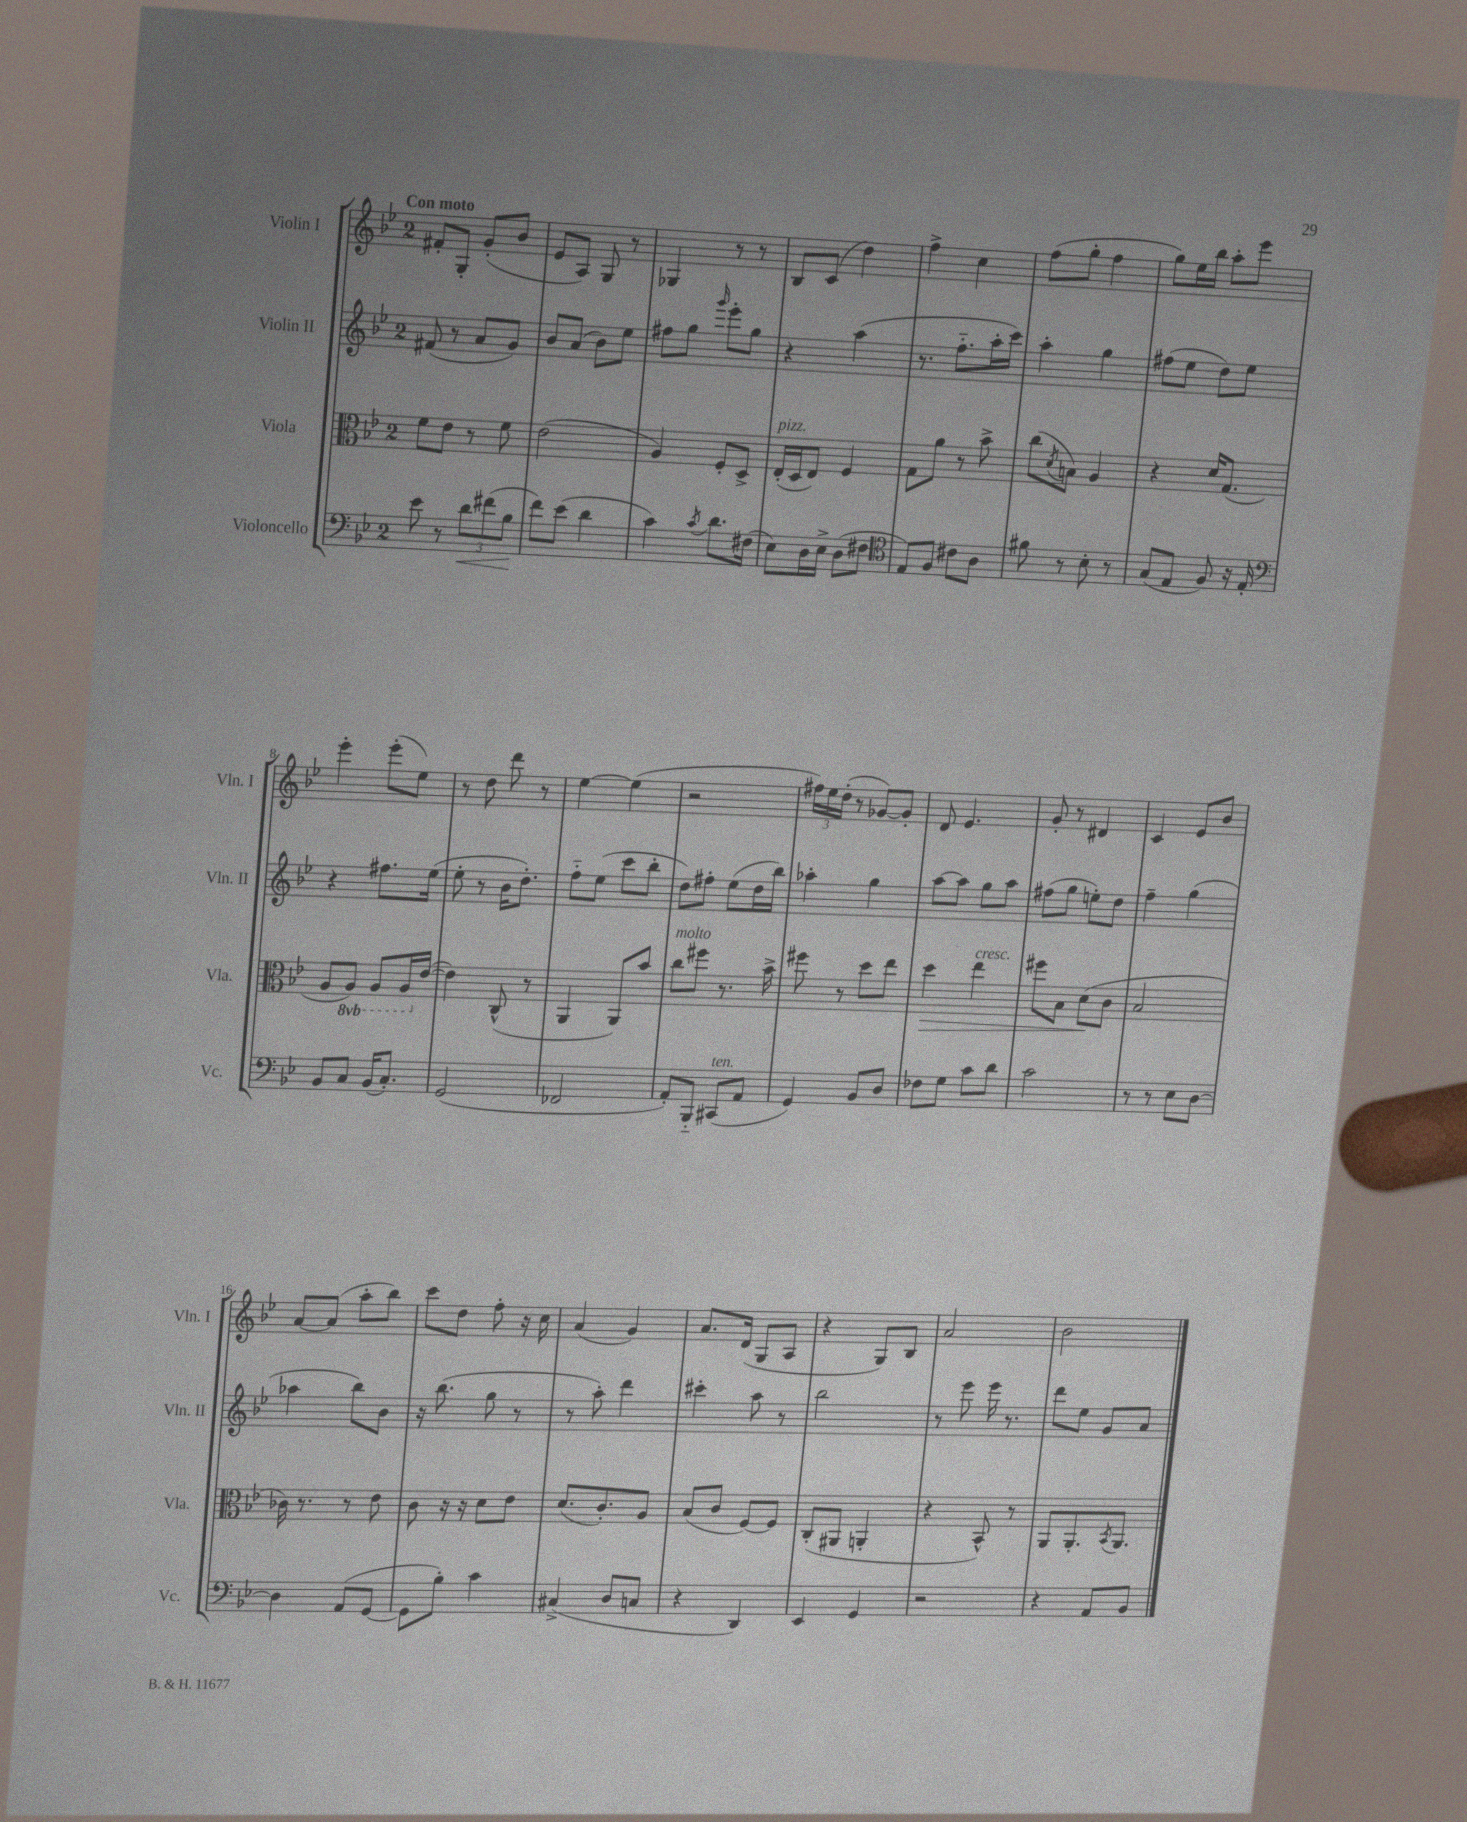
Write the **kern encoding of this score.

**kern	**kern	**kern	**kern
*staff4	*staff3	*staff2	*staff1
*clefF4	*clefC3	*clefG2	*clefG2
*k[b-e-]	*k[b-e-]	*k[b-e-]	*k[b-e-]
*M2/4	*M2/4	*M2/4	*M2/4
8e-\	8f\L	(8f#/	8f#'/L
8r	8e-\J	8r	8G'/J
12d\L	8r	8a/L	(8g'/L
(12f#\	.	.	.
.	8f\	8g/J)	8b-/J
12B-\J	.	.	.
=	=	=	=
8f\L)	(2e-\	8b-/L	8e-/L
(8e-\J	.	(8a/J	8A/J)
4d\	.	8b-\L)	8G/
.	.	8ee-\J	8r
=	=	=	=
4c\)	4A/)	8ff#\L	4G-/
.	.	8gg\J	.
8qc/	.	16qqggg/	.
8.d\L	8F'/L	8eee-'\L	8r
.	8D^/J	8gg\J	8r
(16F#\Jk	.	.	.
=	=	=	=
8E-\L)	(16E-'/LL	4r	8B-/L
.	16D/J	.	.
16D\L	8E-/J)	.	(8c/J
16E-^\JJ	.	.	.
(8D\L	4F/	(4aa\	4dd\)
8F#\J	.	.	.
=	=	=	=
*clefC4	*	*	*
8E-/L)	8G\L	8.r	4ff^\
8F/J	8a\J	.	.
.	.	8.ff'~\L	.
8c#\L	8r	.	4cc\
8A\J	8b-^\	16aa'\L	.
.	.	16ccc\JJ)	.
=	=	=	=
8f#\	(8cc\L	4aa'\	(8ff\L
.	8qd/	.	.
8r	8B\J)	.	8gg'\J
8B-'\	4A/	4gg\	4ff\
8r	.	.	.
=	=	=	=
(8G/L	4r	(8ff#\L	8gg\L)
8E-/J	.	8ee-\J	16ee-\L
.	.	.	16bb-\JJ
8F/)	16d/LK	8dd\L)	8aa'\L
.	(8.G/J	.	.
16r	.	8ee-\J	8eee-\J
16E-'/	.	.	.
=	=	=	=
*clefF4	*	*	*
8BB-/L	8A/L	4r	4eee-'\
8C/J	8AA/J)	.	.
(16BB-/LK	8AA/L	8.ff#\L	(8eee-'\L
8.C'/J)	.	.	.
.	16AA/L	.	8ee-\J)
.	([16e-/JJ	(16ee-\Jk	.
=	=	=	=
(2GG/	4e-\])	8ee-'\	8r
.	.	8r	8dd\
.	(8C^^/	16b-\LK	8ddd\
.	.	8.dd'\J)	.
.	8r	.	8r
=	=	=	=
2FF-/	4AA/	8ff'~\L	[4ee-\
.	.	(8ee-\J	.
.	8AA/L)	8ccc\L	(4ee-\]
.	8b-/J	8bb-'\J	.
=	=	=	=
8AA'/L)	8cc\L	8dd\L)	2r
8BBB-'~/J	8ff#\J	8ff#'\J	.
(8CC#/L	8.r	(8ee-\L	.
8AA/J	.	16dd\L	.
.	16b-^\	16bb-\JJ)	.
=	=	=	=
4GG/)	8ff#\	4aa-'\	24ff#\LL)
.	.	.	24ee-\
.	.	.	(24dd'\JJ
.	8r	.	8r
8BB-/L	8dd\L	4gg\	[8g-/L)
8D/J	8ee-\J	.	8g-'/]J
=	=	=	=
8F-\L	4dd\	[8aa\L	8d/
8G\J	.	8aa\]J	4.e-/
8c\L	4ee-\	8gg\L	.
8d\J	.	8aa\J	.
=	=	=	=
2c\	8ff#\L	(8ff#\L	8g'/
.	8B-\J	8gg\J	8r
.	(8d\L	8ee'\L)	4d#/
.	8c\J	8dd\J	.
=	=	=	=
8r	2B-/	4ff~\	4c/
8r	.	.	.
8E-\L	.	(4gg\	8e-/L
[8D\J	.	.	8b-/J
=	=	=	=
4D\]	16c-\)	4aa-\	[8a/L
.	8.r	.	.
.	.	.	(8a/]J
(8AA/L	8r	8bb-\L)	8aa'\L
[8GG/J	8e-\	8b-\J	8bb-\J)
=	=	=	=
8GG\]L	8c\	16r	8ccc\L
.	.	(8.bb-\	.
8B-'\J)	16r	.	8dd\J
.	16r	.	.
4c\	8d\L	8gg\	8ff'\
.	8e-\J	8r	16r
.	.	.	16cc\
=	=	=	=
(4C#^/	(8.d/L	8r	(4a/
.	.	8aa'\)	.
.	8.c'/)	.	.
8D/L	.	4ddd\	4g/)
8C/J	8A/J	.	.
=	=	=	=
4r	(8B-/L	4ccc#'\	8.a/L
.	8c/J	.	.
.	.	.	(16d/Jk
4DD/)	[8F/L)	8aa\	8G/L
.	8F/]J	8r	8A/J
=	=	=	=
4EE-/	(8C'/L	2bb-\	4r
.	8AA#/J	.	.
4GG/	4AA'/	.	8G/L)
.	.	.	8B-/J
=	=	=	=
2r	4r	8r	2a/
.	.	8eee-\	.
.	8BB-^^/)	16eee-\	.
.	.	8.r	.
.	8r	.	.
=	=	=	=
4r	8AA/L	8ddd\L	2b-\
.	8.AA'/	8ee-\J	.
8AA/L	.	8g/L	.
.	8qBB-/	.	.
.	8.AA/J	.	.
8BB-/J	.	8a/J	.
==	==	==	==
*-	*-	*-	*-
